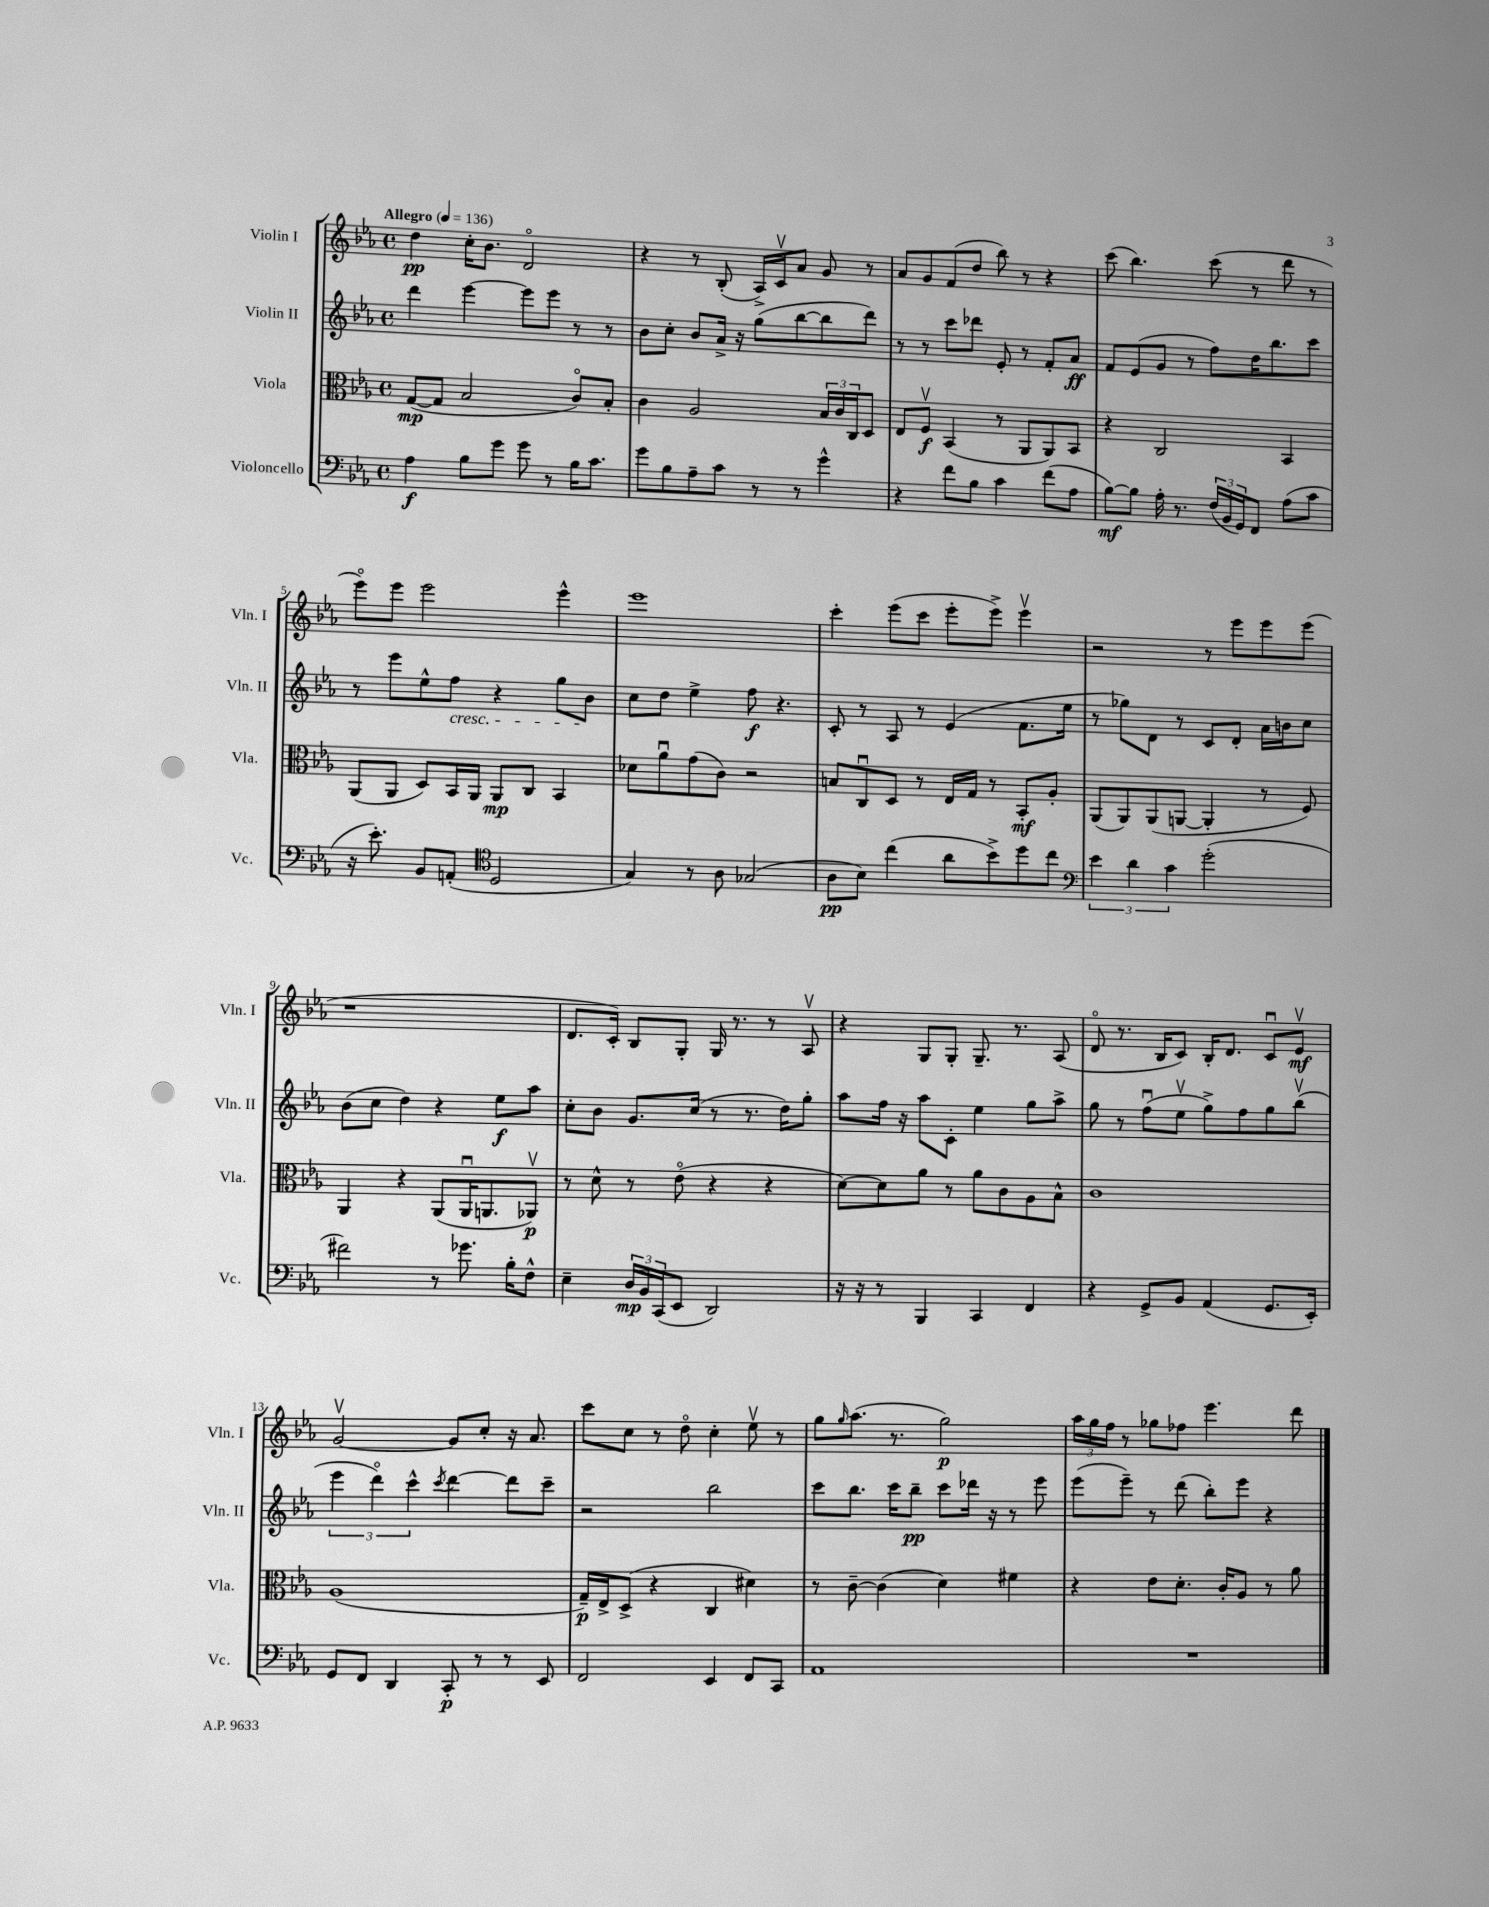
<<
\new StaffGroup <<
\new Staff = "s0" \with { instrumentName = "Violin I" shortInstrumentName = "Vln. I" } {
    \clef treble \key ees \major \defaultTimeSignature \time 4/4 \tempo "Allegro" 4 = 136
    d''4\pp c''16-. bes'8. d'2\flageolet |
    r4 r8 bes8-.( aes16->) c'16\upbow aes'8 g'8 r8 |
    aes'8 g'8 f'8( d''8 bes''8) r8 r4 |
    c'''8( bes''4.) c'''8( r8 d'''8 r8 |
    ees'''8\flageolet) ees'''8 ees'''2 ees'''4-^ |
    ees'''1 |
    c'''4-. ees'''8( c'''8 ees'''8-. ees'''8->) ees'''4\upbow |
    r2 r8 ees'''8 ees'''8 ees'''8( |
    r1 |
    d'8. c'16-.) bes8 g8-. g16 r8. r8 aes8\upbow |
    r4 g8 g8-. g8.-- r8. aes8( |
    d'8\flageolet r8. bes16 c'8) bes16-. d'8. c'8\downbow ees'8\upbow\mf |
    g'2~\upbow g'8 c''8-. r16 aes'8. |
    c'''8 c''8 r8 d''8\flageolet c''4-. ees''8\upbow r8 |
    g''8 \grace { g''16 } aes''8.( r8. g''2\p) |
    \tuplet 3/2 { aes''16 g''16 f''16 } r8 ges''8 fes''8 ees'''4. d'''8 \bar "|." |
}
\new Staff = "s1" \with { instrumentName = "Violin II" shortInstrumentName = "Vln. II" } {
    \clef treble \key ees \major \defaultTimeSignature \time 4/4
    d'''4 ees'''4~ ees'''8 ees'''8 r8 r8 |
    bes'8 c''8-. bes'8 aes'16-> r16 g''8( bes''8~ bes''8 d'''8) |
    r8 r8 c'''8 des'''8 ees'8-. r8 f'8-. aes'8\ff |
    f'8 ees'8( g'8 r8 f''8) d''16 bes''8. c'''8 |
    r8 ees'''8 ees''8-^ f''8\cresc r4 g''8 bes'8\! |
    c''8 d''8 ees''4-> f''8\f r4. |
    c'8-. r8 aes8 r8 ees'4( f'8. ees''16 |
    r8 ges''8) d'8 r8 c'8 d'8-. aes'16 b'16 c''8 |
    bes'8( c''8 d''4) r4 ees''8\f aes''8 |
    c''8-. bes'8 g'8. c''16( r8 r8. d''16) g''8-. |
    aes''8 f''16 r16 aes''8 c'8-. ees''4 g''8 aes''8-> |
    g''8 r8 f''8\downbow( ees''8\upbow g''8->) f''8 g''8 bes''8\upbow( |
    \tuplet 3/2 { ees'''4 d'''4\flageolet) c'''4-^ } \acciaccatura { c'''8 } d'''4~ d'''8 c'''8-- |
    r2 bes''2 |
    c'''8 bes''8. c'''16 bes''8--\pp c'''8 des'''16 r16 r8 ees'''8 |
    ees'''8( ees'''8--) r8 d'''8( bes''8-.) ees'''8 r4 \bar "|." |
}
\new Staff = "s2" \with { instrumentName = "Viola" shortInstrumentName = "Vla." } {
    \clef alto \key ees \major \defaultTimeSignature \time 4/4
    g8~\mp( g8 bes2 c'8\flageolet) bes8-. |
    c'4 aes2 \tuplet 3/2 { bes16 c'16 c16 } d8 |
    ees8 f8\upbow\f bes,4( r8 aes,8 aes,8) bes,8 |
    r4 c2 bes,4 |
    aes,8( aes,8 d8) bes,16 aes,16 aes,8\mp c8 bes,4 |
    des'8 aes'8\downbow g'8( c'8) r2 |
    b8 c8\downbow d8 r8 ees16 g16 r8 bes,8-.\mf aes8-. |
    aes,8( aes,8) aes,8( a,8~ a,4-. r8 f8) |
    aes,4 r4 aes,8( aes,16\downbow a,8. aes,8\upbow\p) |
    r8 d'8-^ r8 ees'8\flageolet( r4 r4 |
    d'8~) d'8 aes'8 r8 aes'8 c'8 aes8 bes8-^ |
    c'1 |
    aes1( |
    g16--\p) ees16-> d8->( r4 c4 dis'4) |
    r8 c'8~-- c'4( d'4) fis'4 |
    r4 ees'8 d'8.-. c'16-. aes8 r8 aes'8 \bar "|." |
}
\new Staff = "s3" \with { instrumentName = "Violoncello" shortInstrumentName = "Vc." } {
    \clef bass \key ees \major \defaultTimeSignature \time 4/4
    aes4\f bes8 g'8 g'8 r8 bes16 c'8. |
    g'8 bes8 aes8-- c'8 r8 r8 g'4-^ |
    r4 f'8 bes8 c'4 f'8( aes8 |
    bes8~\mf) bes8 aes16-. r8. \tuplet 3/2 { f16( bes,16 g,16) } f,8 aes8( c'8 |
    r16 ees'8.-.) bes,8 a,8-.( \clef tenor d2 |
    g4) r8 aes8 ges2( |
    aes8\pp bes8) c''4( aes'8 bes'8->) d''8 c''8 |
    \clef bass \tuplet 3/2 { ees'4 d'4 c'4 } g'2-.( |
    fis'2) r8 ges'8. bes16-. f8-^ |
    ees4-- \tuplet 3/2 { d16\mp bes,16 c,16( } ees,8 d,2) |
    r16 r16 r8 bes,,4 c,4 f,4 |
    r4 g,8-> bes,8 aes,4( g,8. ees,16-.) |
    g,8 f,8 d,4 c,8-.\p r8 r8 ees,8 |
    f,2 ees,4 f,8 c,8 |
    aes,1 |
    R1 \bar "|." |
}
>>
>>
